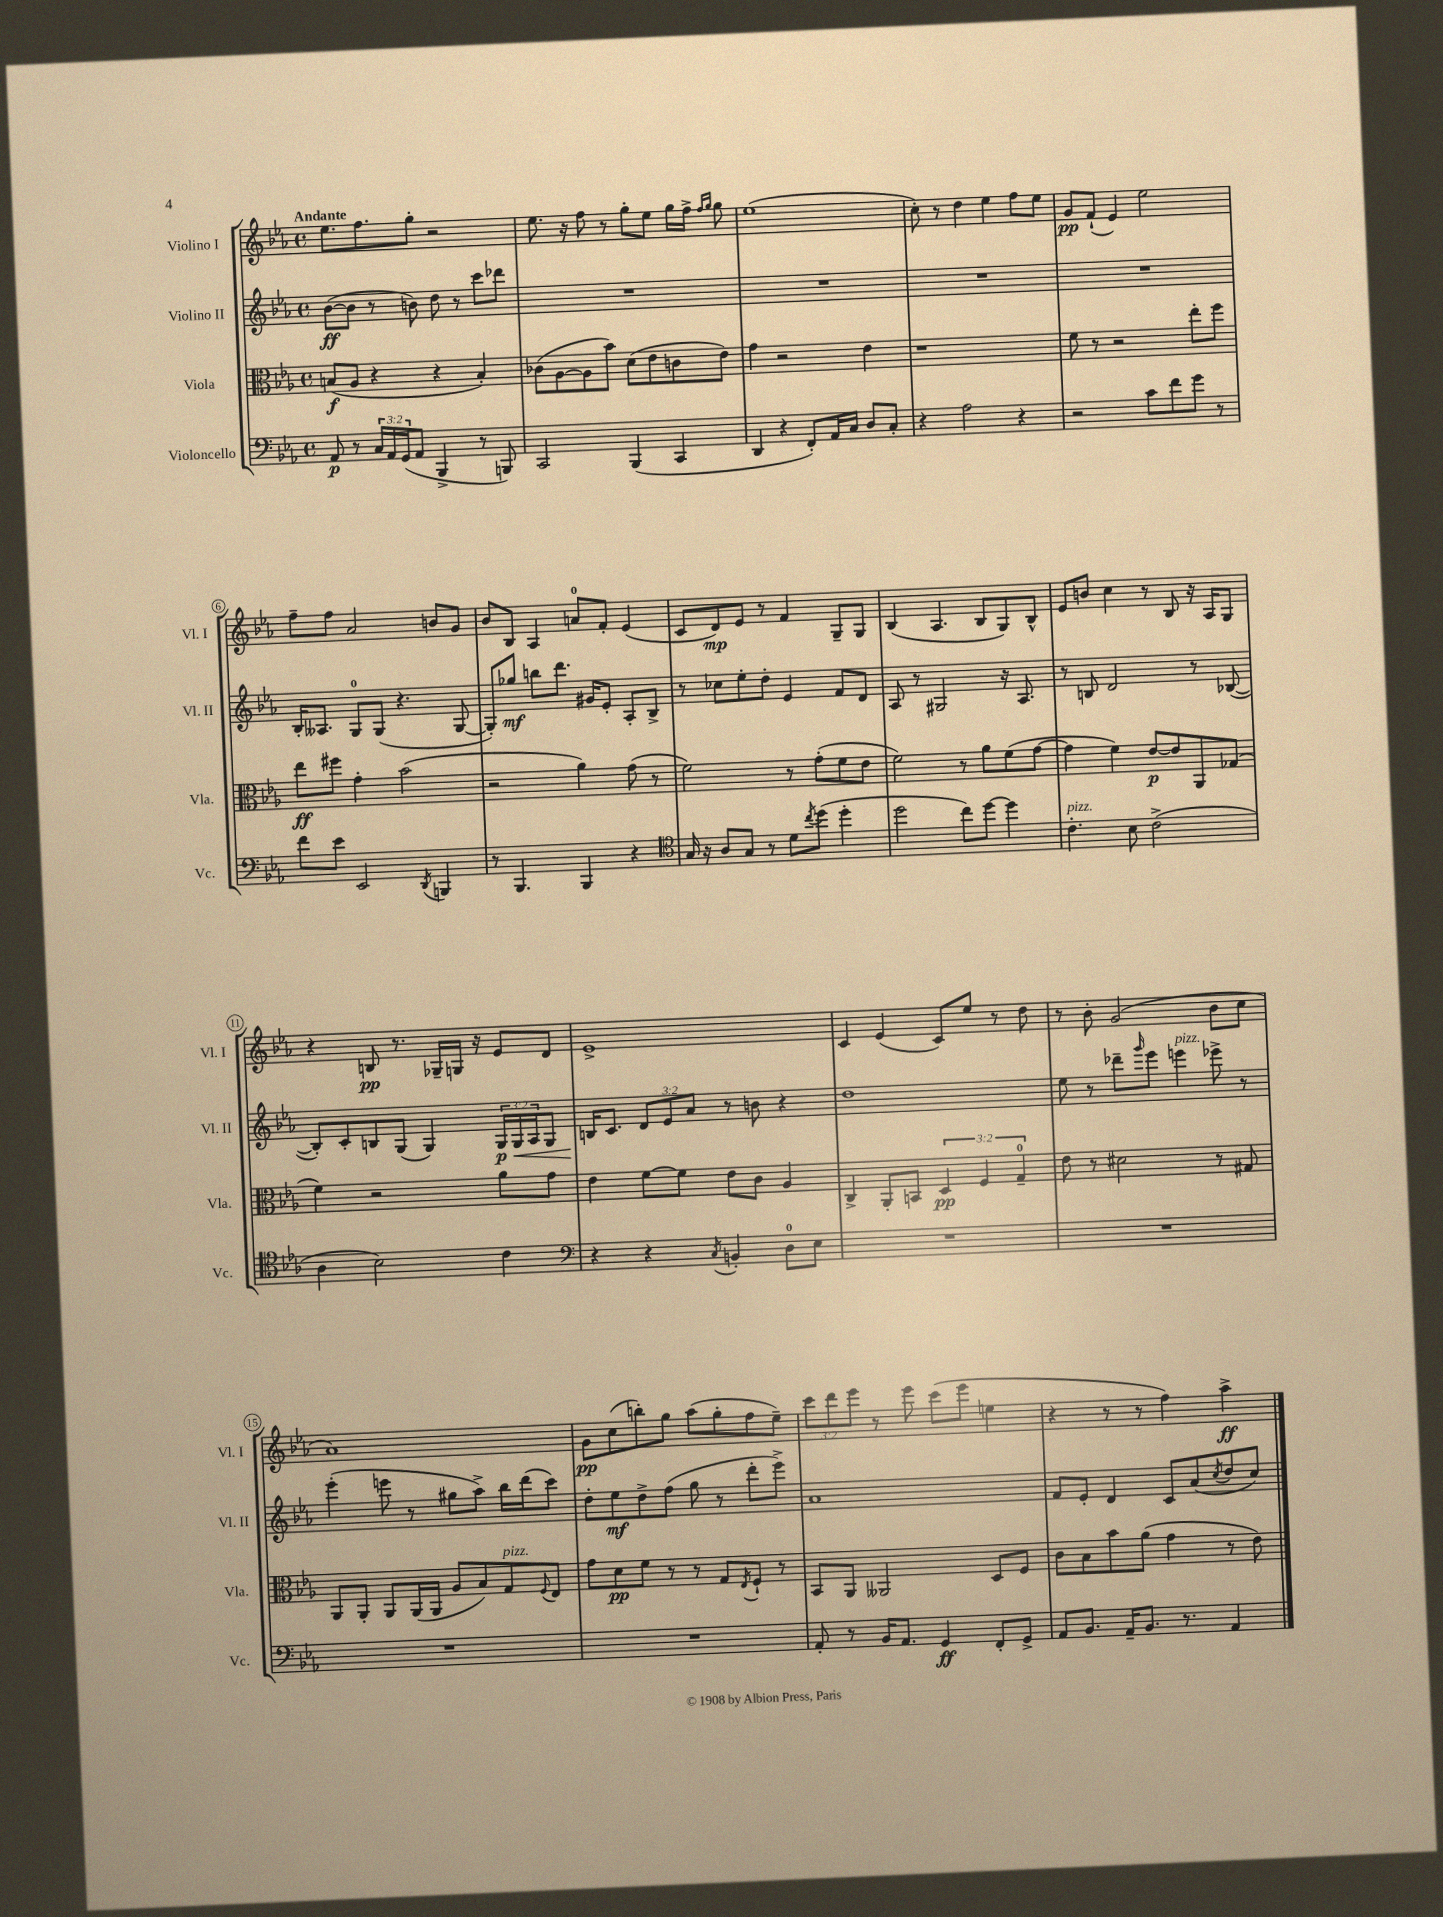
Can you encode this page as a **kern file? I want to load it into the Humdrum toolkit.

**kern	**dynam	**kern	**dynam	**kern	**dynam	**kern	**dynam
*part4	*part4	*part3	*part3	*part2	*part2	*part1	*part1
*staff4	*staff4	*staff3	*staff3	*staff2	*staff2	*staff1	*staff1
*I"Violoncello	*	*I"Viola	*	*I"Violino II	*	*I"Violino I	*
*I'Vc.	*	*I'Vla.	*	*I'Vl. II	*	*I'Vl. I	*
*clefF4	*	*clefC3	*	*clefG2	*	*clefG2	*
*k[b-e-a-]	*	*k[b-e-a-]	*	*k[b-e-a-]	*	*k[b-e-a-]	*
*M4/4	*	*M4/4	*	*M4/4	*	*M4/4	*
*met(c)	*	*met(c)	*	*met(c)	*	*met(c)	*
=1	=1	=1	=1	=1	=1	=1	=1
!	!	!	!	!	!	!LO:TX:a:B:t=Andante	!
8AA-/	p	(8Bn/L	f	([8b-\L	ff	8.ee-\L	.
8r	.	8A-/J	.	8b-\J]	.	.	.
.	.	.	.	.	.	8.ff\	.
24C/LL	.	4r	.	8r	.	.	.
24AA-/	.	.	.	.	.	.	.
(24GG/J	.	.	.	.	.	.	.
8AA-/J	.	.	.	8bn\)	.	8gg'\J	.
4BBB-^/	.	4r	.	8dd\	.	2r	.
.	.	.	.	8r	.	.	.
8r	.	4B'/)	.	8ccc\L	.	.	.
8BBBn/)	.	.	.	8ddd-X\J	.	.	.
=2	=2	=2	=2	=2	=2	=2	=2
2CC/	.	(8c-X\L	.	1r	.	8.ee-\	.
.	.	[8A-\	.	.	.	.	.
.	.	.	.	.	.	16r	.
.	.	8A-\]	.	.	.	8ff\	.
.	.	8b-\J)	.	.	.	8r	.
(4BBB-/	.	(8d\L	.	.	.	8gg'\L	.
.	.	8e-\	.	.	.	8ee-\J	.
4CC/	.	8cn\	.	.	.	16gg\LL	.
.	.	.	.	.	.	16ff^\JJ	.
.	.	.	.	.	.	16qqff/LL	.
.	.	.	.	.	.	16qqgg/JJ	.
.	.	8e-\J)	.	.	.	8gg\	.
=3	=3	=3	=3	=3	=3	=3	=3
4DD/	.	4g\	.	1r	.	(1ee-	.
4r	.	2r	.	.	.	.	.
8FF'/L)	.	.	.	.	.	.	.
16AA-/L	.	.	.	.	.	.	.
16C/JJ	.	.	.	.	.	.	.
8D/L	.	4e-\	.	.	.	.	.
8C'/J	.	.	.	.	.	.	.
=4	=4	=4	=4	=4	=4	=4	=4
4r	.	1r	.	1r	.	8cc'\)	.
.	.	.	.	.	.	8r	.
2A-\	.	.	.	.	.	4dd\	.
.	.	.	.	.	.	4ee-\	.
4r	.	.	.	.	.	8ff\L	.
.	.	.	.	.	.	8ee-\J	.
=5	=5	=5	=5	=5	=5	=5	=5
2r	.	8f\	.	1r	.	8g/L	pp
.	.	8r	.	.	.	(8f`/J	.
.	.	2r	.	.	.	4e-/)	.
8c\L	.	.	.	.	.	2ee-\	.
8f\	.	.	.	.	.	.	.
8g\J	.	8ee-'\L	.	.	.	.	.
8r	.	8ff\J	.	.	.	.	.
!!LO:LB:g=z
=6	=6	=6	=6	=6	=6	=6	=6
8f\L	.	8ee-\L	ff	16B-'/KL	.	8ff~\L	.
.	.	.	.	8.A--X/J	.	.	.
8e-\J	.	8ff#X\J	.	.	.	8ff\J	.
2EE-/	.	4g'\	.	8G/L	.	2a-/	.
.	.	.	.	(8G/J	.	.	.
.	.	(2b-\	.	4.r	.	.	.
8qDD/	.	.	.	.	.	.	.
4BBBn/	.	.	.	.	.	8bn/L	.
.	.	.	.	[8G/	.	8g/J	.
=7	=7	=7	=7	=7	=7	=7	=7
8r	.	2r	.	8G'/L])	.	8b-/L	.
4.BBB-/	.	.	.	8gg-X/J	mf	8B-/J	.
.	.	.	.	8bbn\L	.	4A-/	.
.	.	.	.	8.ddd\J	.	.	.
4BBB-/	.	4a-\)	.	.	.	8an/L	.
.	.	.	.	16g#X/KL	.	.	.
.	.	.	.	8e-'/J	.	8f'/J	.
4r	.	(8g\	.	8A-'/L	.	(4e-/	.
.	.	8r	.	8B-^/J	.	.	.
=8	=8	=8	=8	=8	=8	=8	=8
*clefC4	*	*	*	*	*	*	*
16G/	.	2f\)	.	8r	.	8c/L	.
16r	.	.	.	.	.	.	.
8A-/L	.	.	.	8cc-X\L	.	8d/)	mp
8G/J	.	.	.	8ee-'\	.	8e-/J	.
8r	.	.	.	8dd'\J	.	8r	.
8d\L	.	8r	.	4e-/	.	4f/	.
8qcc/	.	.	.	.	.	.	.
(8dd\J	.	(8g'\L	.	.	.	.	.
4dd'\	.	8f\	.	8f/L	.	8G~/L	.
.	.	8e-\J	.	8d/J	.	8G/J	.
=9	=9	=9	=9	=9	=9	=9	=9
2dd\	.	2f\)	.	8A-/	.	(4B-/	.
.	.	.	.	8r	.	.	.
.	.	.	.	2G#X/	.	4.A-/	.
8cc\L)	.	8r	.	.	.	.	.
[8dd\J	.	8a-\L	.	.	.	8B-/L	.
4dd\]	.	(8f\	.	16r	.	8G/)	.
.	.	.	.	8.A-/	.	.	.
.	.	[8g\J	.	.	.	8B-^^/J	.
=10	=10	=10	=10	=10	=10	=10	=10
!LO:TX:a:i:t=pizz.	!	!	!	!	!	!	!
4.c'\	.	4g\]	.	8r	.	8e-/L	.
.	.	.	.	8Bn/	.	8bn/J	.
.	.	4f\)	.	2d/	.	4cc\	.
8B-\	.	.	.	.	.	.	.
(2c^\	.	[8e-/L	p	.	.	8r	.
.	.	8e-/]	.	.	.	8B-/	.
.	.	8AA-/	.	8r	.	16r	.
.	.	.	.	.	.	16A-/KL	.
.	.	(8G-X/J	.	([8B-X/	.	8G/J	.
!!LO:LB:g=z
=11	=11	=11	=11	=11	=11	=11	=11
4A-\	.	4f\)	.	8B-'/L])	.	4r	.
.	.	.	.	8c'/	.	.	.
2B-\)	.	2r	.	8Bn/	.	8Bn/	pp
.	.	.	.	(8G/J	.	8.r	.
.	.	.	.	4G/)	.	.	.
.	.	.	.	.	.	16G-X~/LL	.
.	.	.	.	.	.	16Gn/JJ	.
.	.	.	.	.	.	16r	.
4c\	.	8a-\L	.	24G/LL	p	8e-/L	.
!	!	!	!	!	!LO:HP:b	!	!
.	.	.	.	24G/	<	.	.
.	.	.	.	24A-/J	.	.	.
.	.	8g\J	.	8G/J	.	8d/J	.
=12	=12	=12	=12	=12	=12	=12	=12
*clefF4	*	*	*	*	*	*	*
4r	.	4e-\	.	16Bn/KL	.	1e-^	.
.	.	.	.	8.c/J	[	.	.
4r	.	[8f\L	.	12d/L	.	.	.
.	.	.	.	12e-/	.	.	.
.	.	8f\J]	.	.	.	.	.
.	.	.	.	12a-/J	.	.	.
8qC/	.	.	.	.	.	.	.
4BBn'/	.	8e-\L	.	8r	.	.	.
.	.	8c\J	.	8bn\	.	.	.
8D\L	.	4A-/	.	4r	.	.	.
8E-\J	.	.	.	.	.	.	.
=13	=13	=13	=13	=13	=13	=13	=13
1r	.	4C^/	.	1dd	.	4c/	.
.	.	8AA-'/L	.	.	.	(4e-/	.
.	.	8BBn/J	.	.	.	.	.
.	.	6D/	pp	.	.	8c/L)	.
.	.	.	.	.	.	8ee-/J	.
.	.	6F/	.	.	.	.	.
.	.	.	.	.	.	8r	.
.	.	6G~/	.	.	.	.	.
.	.	.	.	.	.	8dd\	.
=14	=14	=14	=14	=14	=14	=14	=14
1r	.	8e-\	.	8ee-\	.	8r	.
.	.	8r	.	8r	.	8b-'\	.
.	.	2d#X\	.	8ddd-X~\L	.	(2g/	.
.	.	.	.	16qqggg/	.	.	.
.	.	.	.	8eee-\J	.	.	.
!	!	!	!	!LO:TX:a:i:t=pizz.	!	!	!
.	.	.	.	4eeen\	.	.	.
.	.	8r	.	8eee-X^\	.	8b-\L	.
.	.	8G#X/	.	8r	.	8cc\J	.
!!LO:LB:g=z
=15	=15	=15	=15	=15	=15	=15	=15
1r	.	8AA-/L	.	(4eee-'\	.	1a-)	.
.	.	8AA-'/J	.	.	.	.	.
.	.	8AA-/L	.	8eeen\	.	.	.
.	.	(16AA-/L	.	8r	.	.	.
.	.	16AA-/JJ	.	.	.	.	.
.	.	8A-/L	.	8gg#X\L	.	.	.
.	.	8B-/)	.	8aa-^\J)	.	.	.
!	!	!LO:TX:a:i:t=pizz.	!	!	!	!	!
.	.	8G/	.	16bb-\LL	.	.	.
.	.	.	.	(16ddd\J	.	.	.
.	.	8qqF/	.	.	.	.	.
.	.	8E-/J	.	8ccc\J)	.	.	.
=16	=16	=16	=16	=16	=16	=16	=16
1r	.	8g\L	.	8dd'\L	.	8g\L	pp
.	.	8d\	pp	8ee-\	mf	(8cc\	.
.	.	8f\J	.	8dd^\	.	8bbn'\)	.
.	.	8r	.	(8ff\J	.	8gg\J	.
.	.	8r	.	8gg\	.	(8aa-\L	.
.	.	8G/L	.	8r	.	8gg'\	.
.	.	8qE-/	.	.	.	.	.
.	.	8F`/J	.	8ddd'\L	.	8ff\	.
.	.	8r	.	8eee-^\J)	.	8ee-~\J)	.
=17	=17	=17	=17	=17	=17	=17	=17
8AA-'/	.	8BB-/L	.	1a-	.	12ccc\L	.
.	.	.	.	.	.	12ddd\	.
8r	.	8AA-/J	.	.	.	.	.
.	.	.	.	.	.	12eee-\J	.
16BB-/KL	.	2AA--X/	.	.	.	8r	.
8.AA-/J	.	.	.	.	.	.	.
.	.	.	.	.	.	8eee-\	.
4GG/	ff	.	.	.	.	(8ccc\L	.
.	.	.	.	.	.	8eee-\J	.
8FF'/L	.	8D/L	.	.	.	4een\	.
8GG^/J	.	8F/J	.	.	.	.	.
=18	=18	=18	=18	=18	=18	=18	=18
8AA-/L	.	8c\L	.	8f/L	.	4r	.
8.BB-/J	.	8B-\	.	8e-'/J	.	.	.
.	.	8b-\	.	4d/	.	8r	.
16AA-~/KL	.	.	.	.	.	.	.
8.BB-/J	.	(8a-\J	.	.	.	8r	.
.	.	4g\	.	8c/L	.	4ff\)	.
8.r	.	.	.	.	.	.	.
.	.	.	.	(8a-/	.	.	.
.	.	.	.	8qcc/	.	.	.
4AA-/	.	8r	.	8dd/	.	4aa-^\	ff
.	.	8e-\)	.	8cc/J)	.	.	.
==	==	==	==	==	==	==	==
*-	*-	*-	*-	*-	*-	*-	*-
